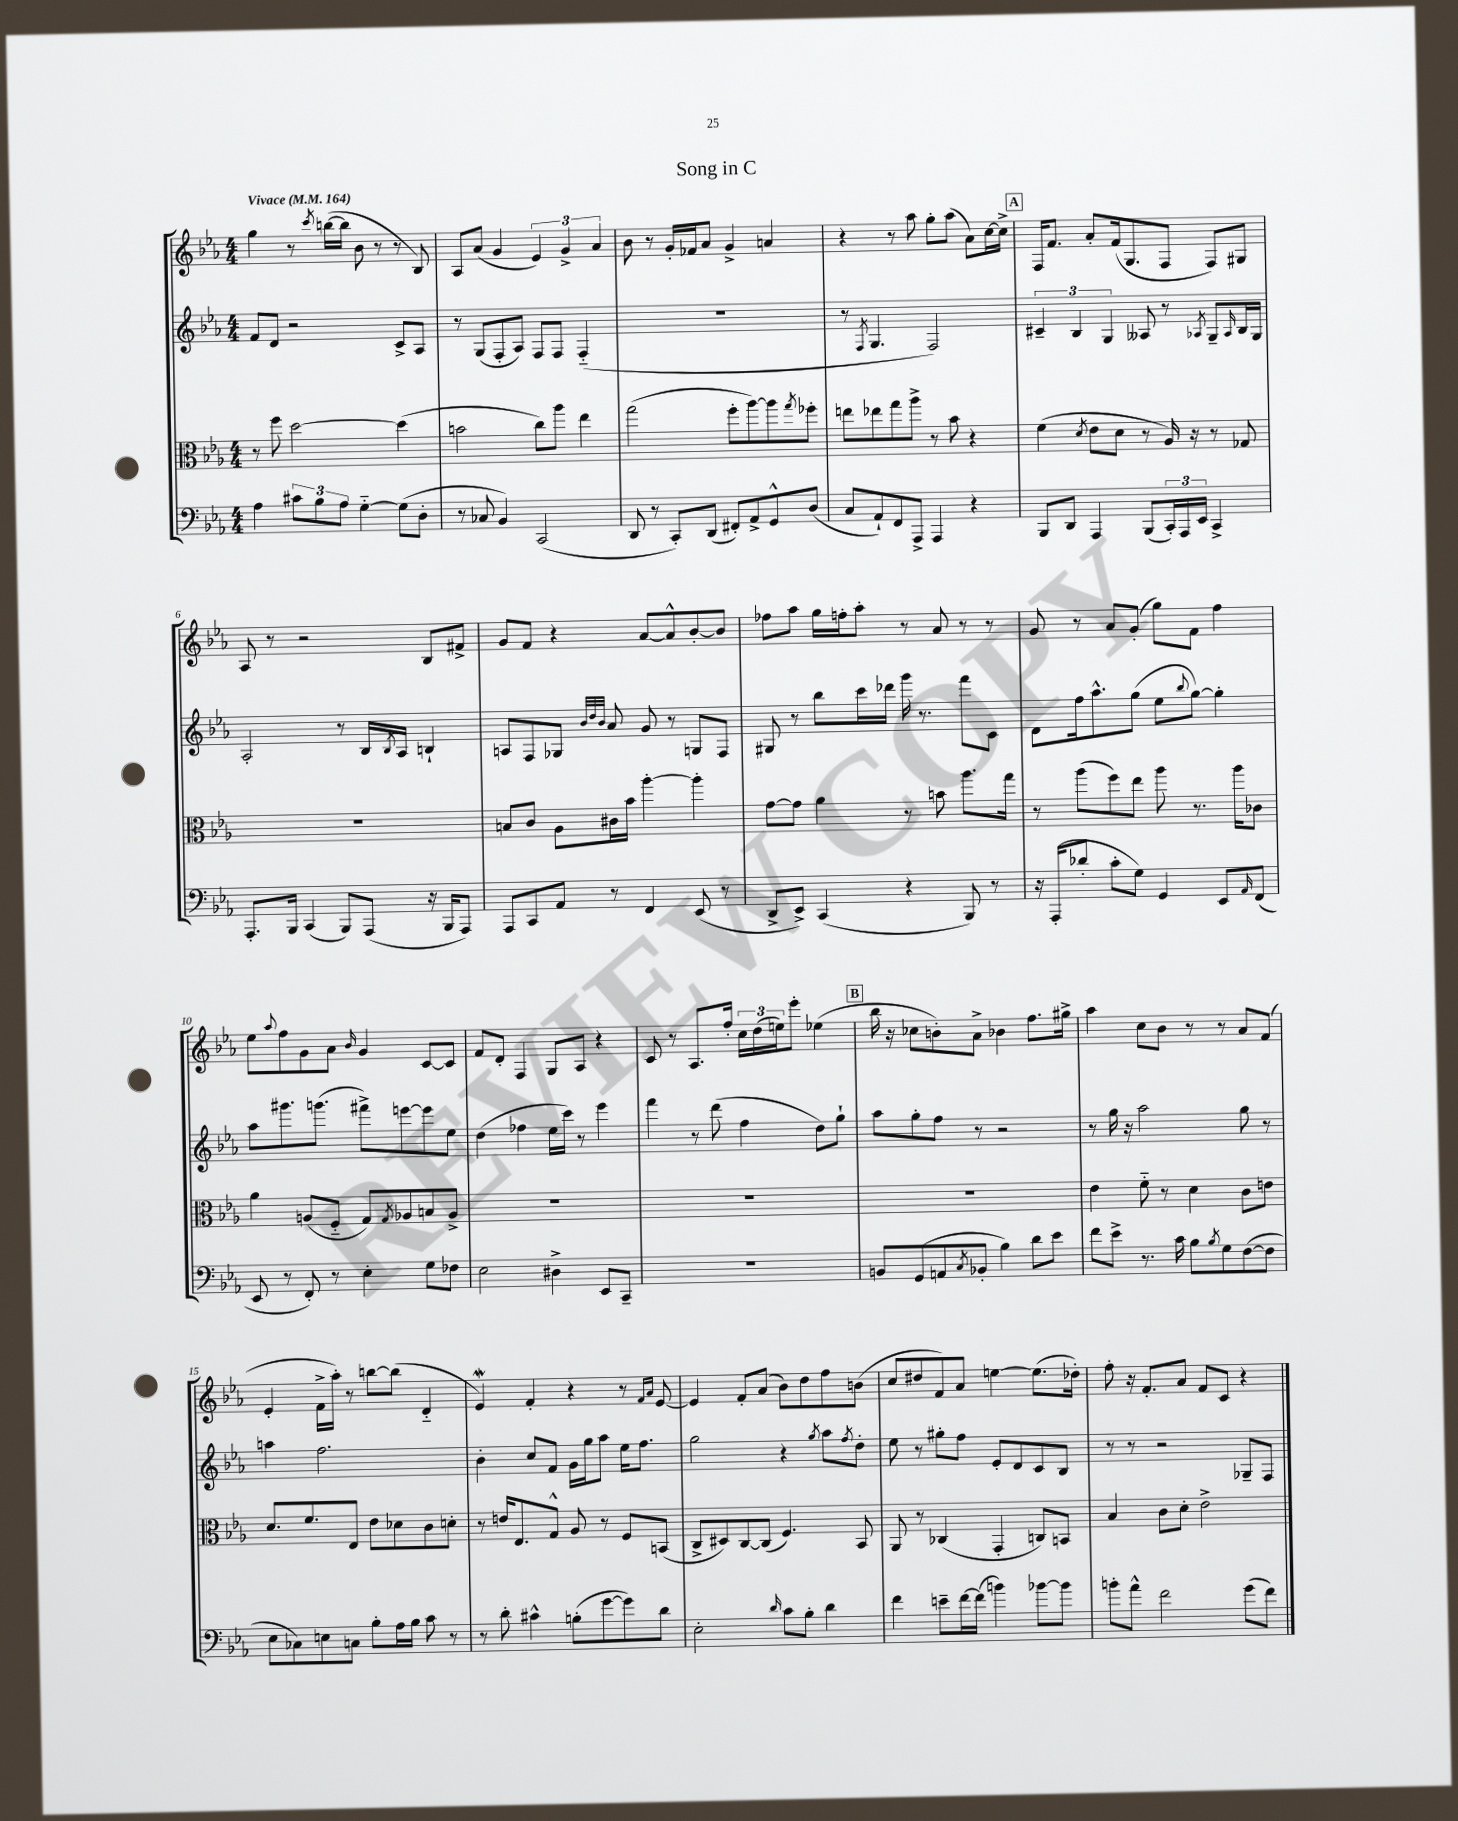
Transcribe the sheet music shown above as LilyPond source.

\header { title = "Song in C" }
<<
\new StaffGroup <<
\new Staff = "s0" {
    \clef treble \key ees \major \numericTimeSignature \time 4/4 \tempo "Vivace" 4 = 164
    g''4 r8 \acciaccatura { c'''8 } b''16~( b''16 bes'8 r8 r8 bes8) |
    aes8 aes'8( g'4 \tuplet 3/2 { ees'4) g'4-> aes'4 } |
    bes'8 r8 g'16-. fes'16 aes'8 g'4-> a'4 |
    r4 r8 aes''8 g''8-. aes''8( aes'8) c''16~ c''16-> |
    \mark \markup { \box "A" } f16 f'8. aes'8-. f'16( g8. f8 f8) gis8 |
    aes8 r8 r2 bes8 fis'8-> |
    g'8 f'8 r4 aes'8~ aes'8-^ bes'8~-. bes'8 |
    fes''8 aes''8 g''16 f''16-. aes''8-. r8 aes'8 r8 r8 |
    g'8 r8 aes'8 g'8-.( g''8) f'8 f''4 |
    ees''8 \appoggiatura { aes''8 } f''8 g'8 aes'8 \grace { bes'16 } g'4 c'8~ c'8 |
    f'8 d'8-. f4 g8 aes8 r4 |
    c'8 r8 aes8. f''16-. \tuplet 3/2 { c''16 d''16( e''16) } ees'''8-. ees''4( |
    \mark \markup { \box "B" } bes''16 r16 ces''8 b'8-.) aes'8-> bes'4 f''8. gis''16-> |
    aes''4 c''8 bes'8 r8 r8 aes'8 f'8( |
    ees'4-. f'16-> aes''16-.) r8 b''8~ b''8( d'4-_ |
    ees'4\mordent) f'4-. r4 r8 \grace { f'16 aes'16 } ees'8~ |
    ees'4 f'8-. aes'8( bes'8) d''8 f''8 b'8( |
    c''8 dis''8 f'8) aes'8 e''4~ e''8.( des''16-.) |
    f''8-. r16 f'8.-. aes'8 f'8 c'8 r4 \bar "|." |
}
\new Staff = "s1" {
    \clef treble \key ees \major \numericTimeSignature \time 4/4
    f'8 d'8 r2 c'8-> aes8 |
    r8 g8( f8-. aes8) f8 f8 f4-_( |
    R1 |
    r8 \acciaccatura { f8 } g4. f2) |
    \mark \markup { \box "A" } \tuplet 3/2 { cis'4-- bes4 g4 } aeses8 r8 \acciaccatura { aes8 } g8-- \grace { aes16 } bes16 g16 |
    aes2-. r8 bes16 \acciaccatura { bes8 } aes16 b4-! |
    a8 f8 ges8 \grace { bes'32 d''32 bes'32 } aes'8 g'8 r8 g8 f8 |
    gis8 r8 bes''8 c'''16 des'''16 g'''16 r8. f'''8 c'8 |
    d'8 f''16 aes''8.-^ g''8( ees''8 \appoggiatura { bes''8 } g''8~) g''4-. |
    aes''8 gis'''8. g'''8.( fis'''8->) e'''8~ e'''8 ees''8 |
    d''4( fes''4 ees''16 c'''16) r8 ees'''4 |
    f'''4 r8 d'''8( f''4 d''8) g''8-! |
    \mark \markup { \box "B" } aes''8 g''8-. f''8 r8 r2 |
    r8 g''16 r16 aes''2 g''8 r8 |
    a''4 f''2. |
    bes'4-. c''8 f'8 g'16 g''16 aes''8 ees''16 f''8. |
    g''2 r4 \acciaccatura { g''8 } aes''8 \acciaccatura { f''8 } d''8-. |
    ees''8 r8 gis''8-. f''8 ees'8-. d'8 c'8 bes8 |
    r8 r8 r2 ges8-- f8 \bar "|." |
}
\new Staff = "s2" {
    \clef alto \key ees \major \numericTimeSignature \time 4/4
    r8 f''8 d''2~ d''4( |
    b'2 c''8) aes''8 ees''4 |
    g''2( f''8-. aes''8~) aes''8 \acciaccatura { g''8 } fes''8-. |
    e''8 ees''8 g''8 aes''8-> r8 bes'8 r4 |
    \mark \markup { \box "A" } f'4( \acciaccatura { d'8 } ees'8 d'8 r8 aes16) r16 r8 ges8 |
    R1 |
    b8 c'8 aes8 cis'16 bes'16 aes''4~-. aes''4-. |
    g'8~ g'8 aes'4 r8 b'8 aes''8. g''16 |
    r8 aes''8( f''8) ees''8 aes''8 r8. aes''16 ces'8 |
    aes'4 a8( f8-_ g8) \acciaccatura { g8 } aes8 b8 aes8-> |
    R1 |
    R1 |
    \mark \markup { \box "B" } R1 |
    ees'4 f'8-_ r8 d'4 c'8 e'8 |
    d'8. f'8. ees8 ees'8 des'8 c'8 d'8-. |
    r8 e'16 ees8. g8-^ aes8 r8 f8 b,8( |
    c8-> dis8) c8~ c8( f4.) bes,8 |
    aes,8 r8 ces4( g,4-. c8) b,8 |
    bes4 c'8 d'8-. ees'2-> \bar "|." |
}
\new Staff = "s3" {
    \clef bass \key ees \major \numericTimeSignature \time 4/4
    aes4 \tuplet 3/2 { cis'8 bes8 aes8 } g4~-_ g8( d8-. |
    r8 ces8 bes,4) c,2( |
    d,8 r8 c,8-.) d,8( fis,8-.) aes,8-> g,8-^ d8( |
    c8 aes,8-!) f,8 aes,,8-> aes,,4 r4 |
    \mark \markup { \box "A" } bes,,8 d,8 aes,,4 bes,,8( \tuplet 3/2 { c,16-.) aes,,16 ees,16 } c,4-> |
    aes,,8.-. bes,,16 c,4( bes,,8) aes,,8( r16 bes,,16 aes,,8) |
    aes,,8 c,8 aes,8 r8 f,4 ees,8( r8 |
    d,8-> ees,8->) c,4( r4 bes,,8) r8 |
    r16 aes,,16-.( des'8-. c'8-. g8) g,4 ees,8 \grace { aes,16 } f,8( |
    ees,8 r8 f,8-.) r8 ees4-. g8 fes8 |
    ees2 dis4-> ees,8 c,8-- |
    R1 |
    \mark \markup { \box "B" } b,8 g,8( a,8 \acciaccatura { c8 } bes,8-. bes4) d'8 ees'8 |
    f'8 ees'8-> r8. c'16 bes8 \acciaccatura { bes8 } g8 f8~( f8 |
    ees8 ces8) e8 c8 bes8-. aes16 bes16 c'8 r8 |
    r8 d'8-. cis'4-^ b8-.( g'8~ g'8) d'8 |
    ees2-. \grace { d'16 } c'8 bes8-. d'4 |
    f'4 e'8-- f'16~ f'16( b'4) bes'8~ bes'8 |
    b'8-. aes'8-^ f'2 g'8( f'8) \bar "|." |
}
>>
>>
